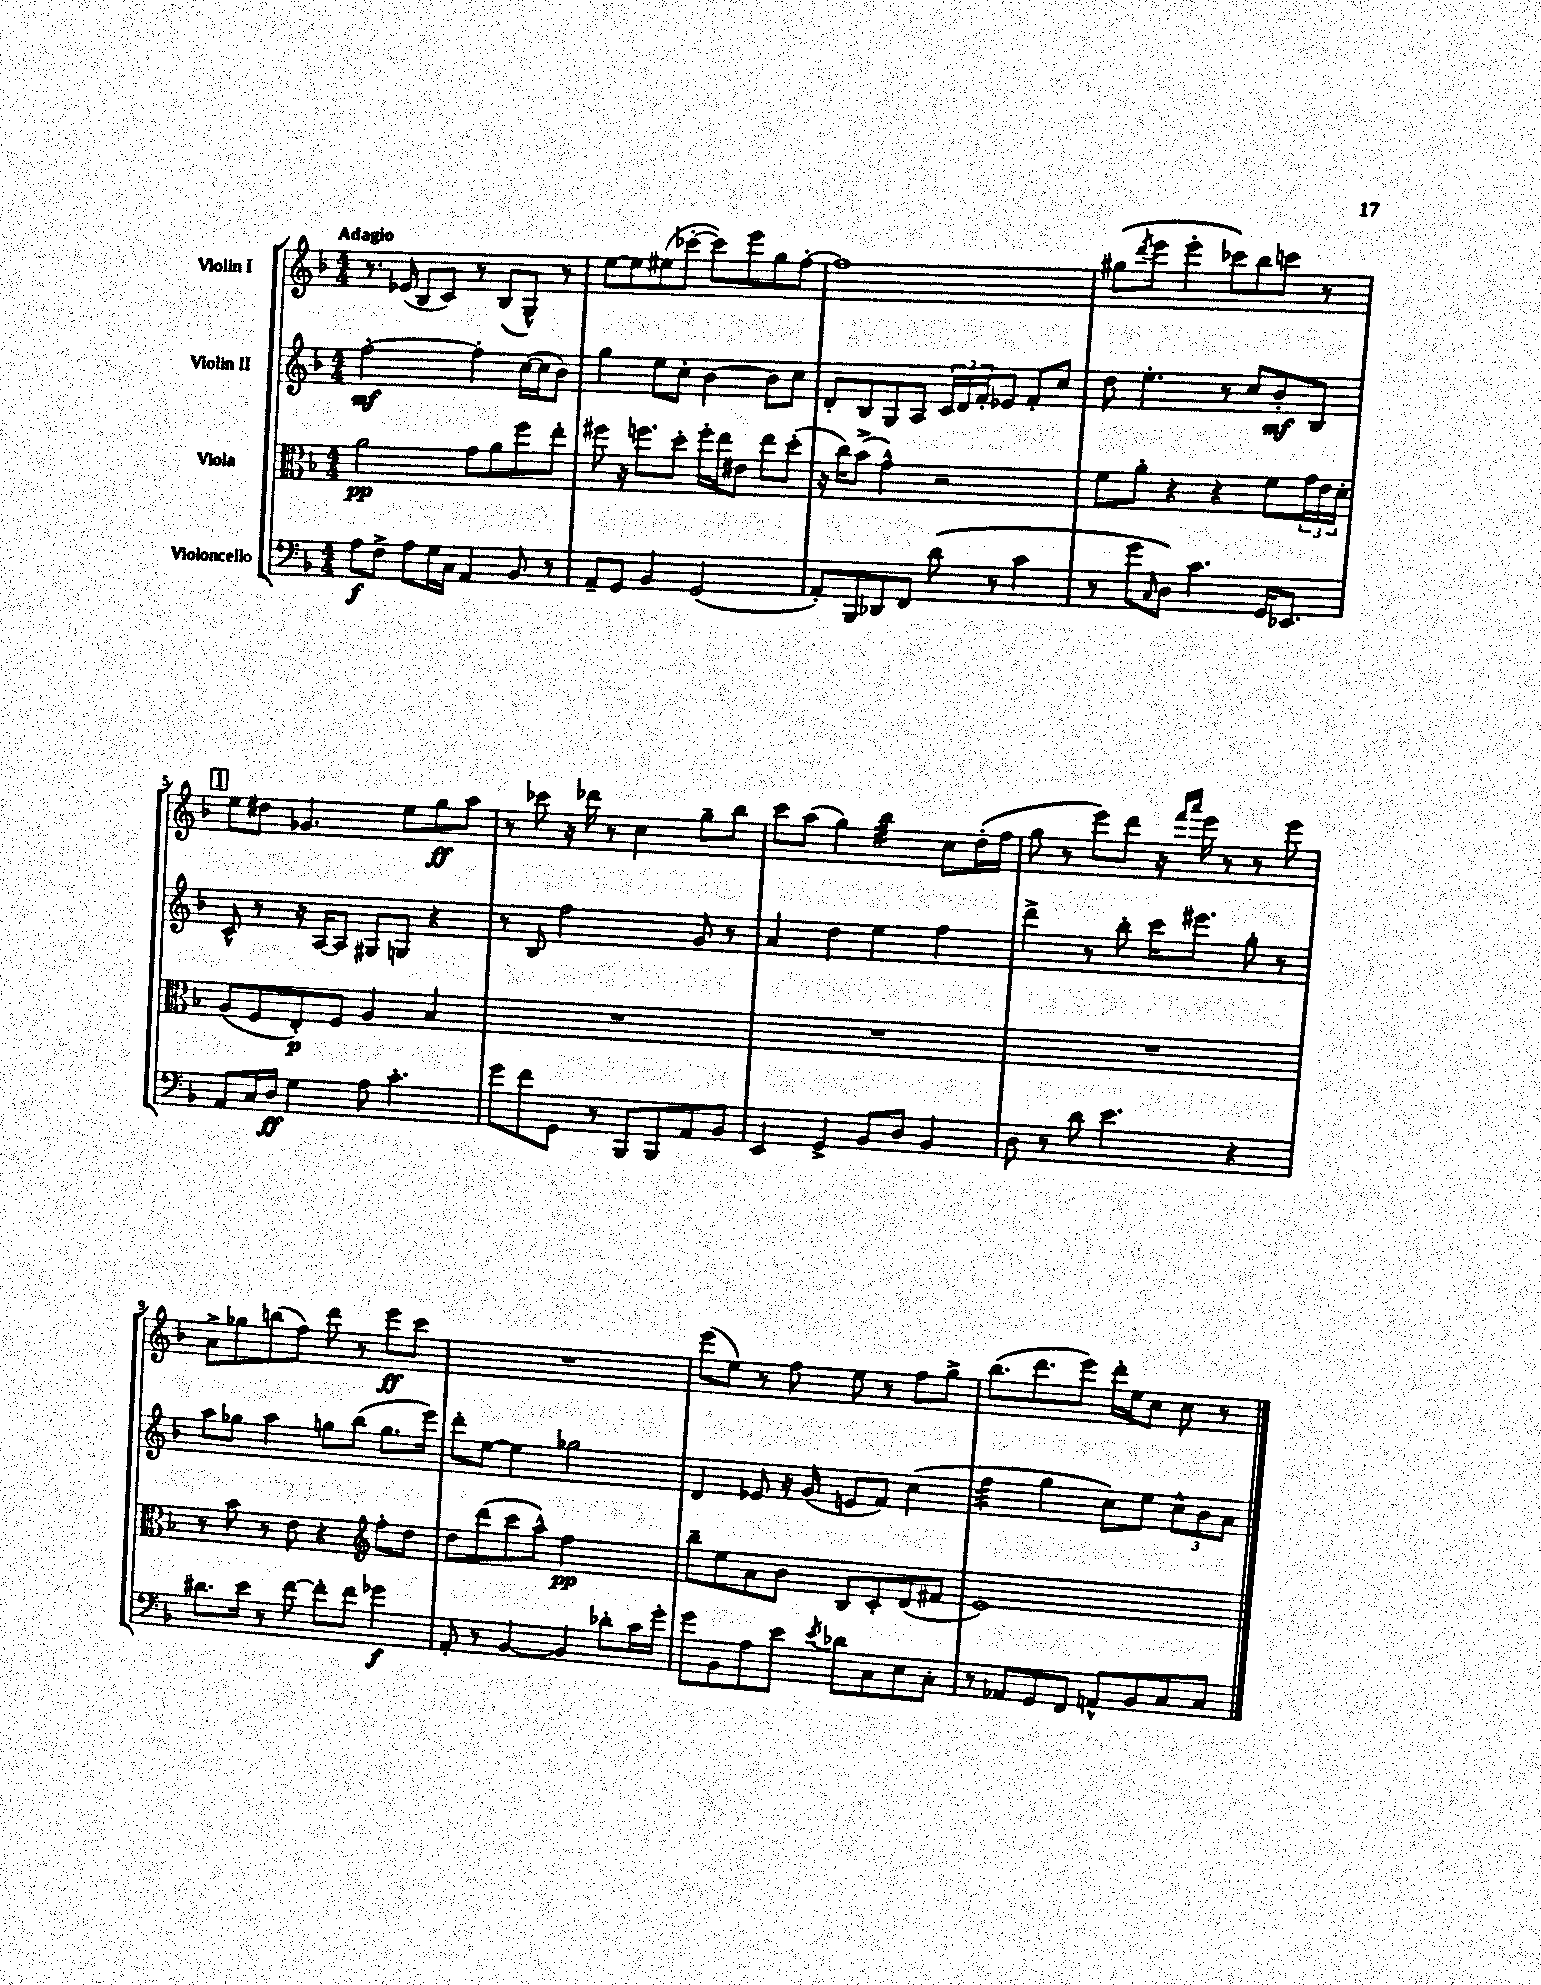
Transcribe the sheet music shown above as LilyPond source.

<<
\new StaffGroup <<
\new Staff = "s0" \with { instrumentName = "Violin I" } {
    \clef treble \key f \major \numericTimeSignature \time 4/4 \tempo "Adagio"
    r8. ees'16( bes8 c'8) r8 bes8( g8-^) r8 |
    e''8~ e''8 eis''8( ces'''8~-. ces'''8) e'''8 g''8 f''8~-. |
    f''1 |
    gis''8( \acciaccatura { d'''8 } e'''8 e'''4-. ces'''8) bes''8 c'''8 r8 |
    \mark \markup { \box "1" } e''8 dis''8 ges'4. e''8 g''8\ff a''8 |
    r8 ces'''8 r16 des'''16 r8 c''4 g''8-- bes''8 |
    c'''8 a''8( g''4) bes''4:32 c''8 d''16-.( f''16 |
    g''8 r8 e'''8) d'''8 r16 \grace { f'''16 a'''16 } e'''16 r8 r8 e'''8 |
    a'8-> ges''8 b''8( f''8) d'''8 r8 e'''8\ff c'''8 |
    R1 |
    e'''8( e''8) r8 f''8 e''8 r8 f''8 g''8-> |
    bes''8.( d'''8. e'''8) d'''16-. e''16 c''8 c''8 r8 \bar "|." |
}
\new Staff = "s1" \with { instrumentName = "Violin II" } {
    \clef treble \key f \major \numericTimeSignature \time 4/4
    f''2~-.\mf f''4-. c''16~( c''16 bes'8) |
    g''4 e''8 c''8-. bes'4~ bes'8 c''8 |
    d'8-. bes8 g8 a8 \tuplet 3/2 { c'16 d'16 f'16-. } ees'8 f'8-. c''8 |
    d''8 e''4.-. r8 c''8 bes'8-.\mf bes8 |
    \mark \markup { \box "1" } c'8-^ r8 r16 a16~ a8 gis8 g8 r4 |
    r8 bes8 f''2 g'8 r8 |
    a'4 d''4 e''4 f''4 |
    d'''4-> r8 bes''8-. c'''16 eis'''8. g''8-. r8 |
    a''8 ges''8 a''4 g''8 bes''8( g''8. e'''16) |
    d'''8-. e''8~ e''4 ges''2 |
    d'4 ees'8 r16 g'16( e'8 f'8) c''4( |
    f''4:32 g''4 c''8) e''8 \tuplet 3/2 { c''8-^ bes'8 a'8 } \bar "|." |
}
\new Staff = "s2" \with { instrumentName = "Viola" } {
    \clef alto \key f \major \numericTimeSignature \time 4/4
    a'2\pp g'8 a'8 f''8 e''8-. |
    fis''8 r16 f''8. d''8-. f''16-. e''16 eis'8 e''8 d''8-.( |
    r16 c''16) bes'8->( g'4-^) r2 |
    f'8 a'8-. r4 r4 f'8 \tuplet 3/2 { g'16 e'16 d'16-. } |
    \mark \markup { \box "1" } a8( f8 e8-.\p) f8 a4 bes4 |
    R1 |
    R1 |
    R1 |
    r8 bes'8 r8 e'8 r4 \clef treble f''8-. d''8 |
    d''8 d'''8( c'''8 a''8-^) f''2\pp |
    bes''8-- e''8 a'8 bes'8 bes8 c'8-. d'8( fis'8 |
    e'1) \bar "|." |
}
\new Staff = "s3" \with { instrumentName = "Violoncello" } {
    \clef bass \key f \major \numericTimeSignature \time 4/4
    a8\f f8-> a8 g16 c16 a,4 bes,8 r8 |
    a,8-- g,8 bes,4 g,2( |
    a,8-.) bes,,8 des,8 f,8 d'8( r8 c'4 |
    r8 g'8 \grace { c16 } d8) c'4. g,16 ees,8. |
    \mark \markup { \box "1" } a,8 c16 d16\ff g4 a8 c'4.-. |
    g'8 f'8 g,8 r8 bes,,8 bes,,8 a,8 bes,8 |
    e,4 g,4-> bes,8 d8 bes,4 |
    d8 r8 d'8 e'4. r4 |
    dis'8. e'16 r8 f'8~ f'8-. f'8 ges'4\f |
    a,8-. r8 bes,4~ bes,4 des'8-. c'16 g'16-. |
    g'8 bes,8 a8 e'8 \acciaccatura { e'8 } des'8 c8 e8 c8-. |
    r8 aes,8 g,8 f,8 a,8-^ bes,8 c8 c8 \bar "|." |
}
>>
>>
